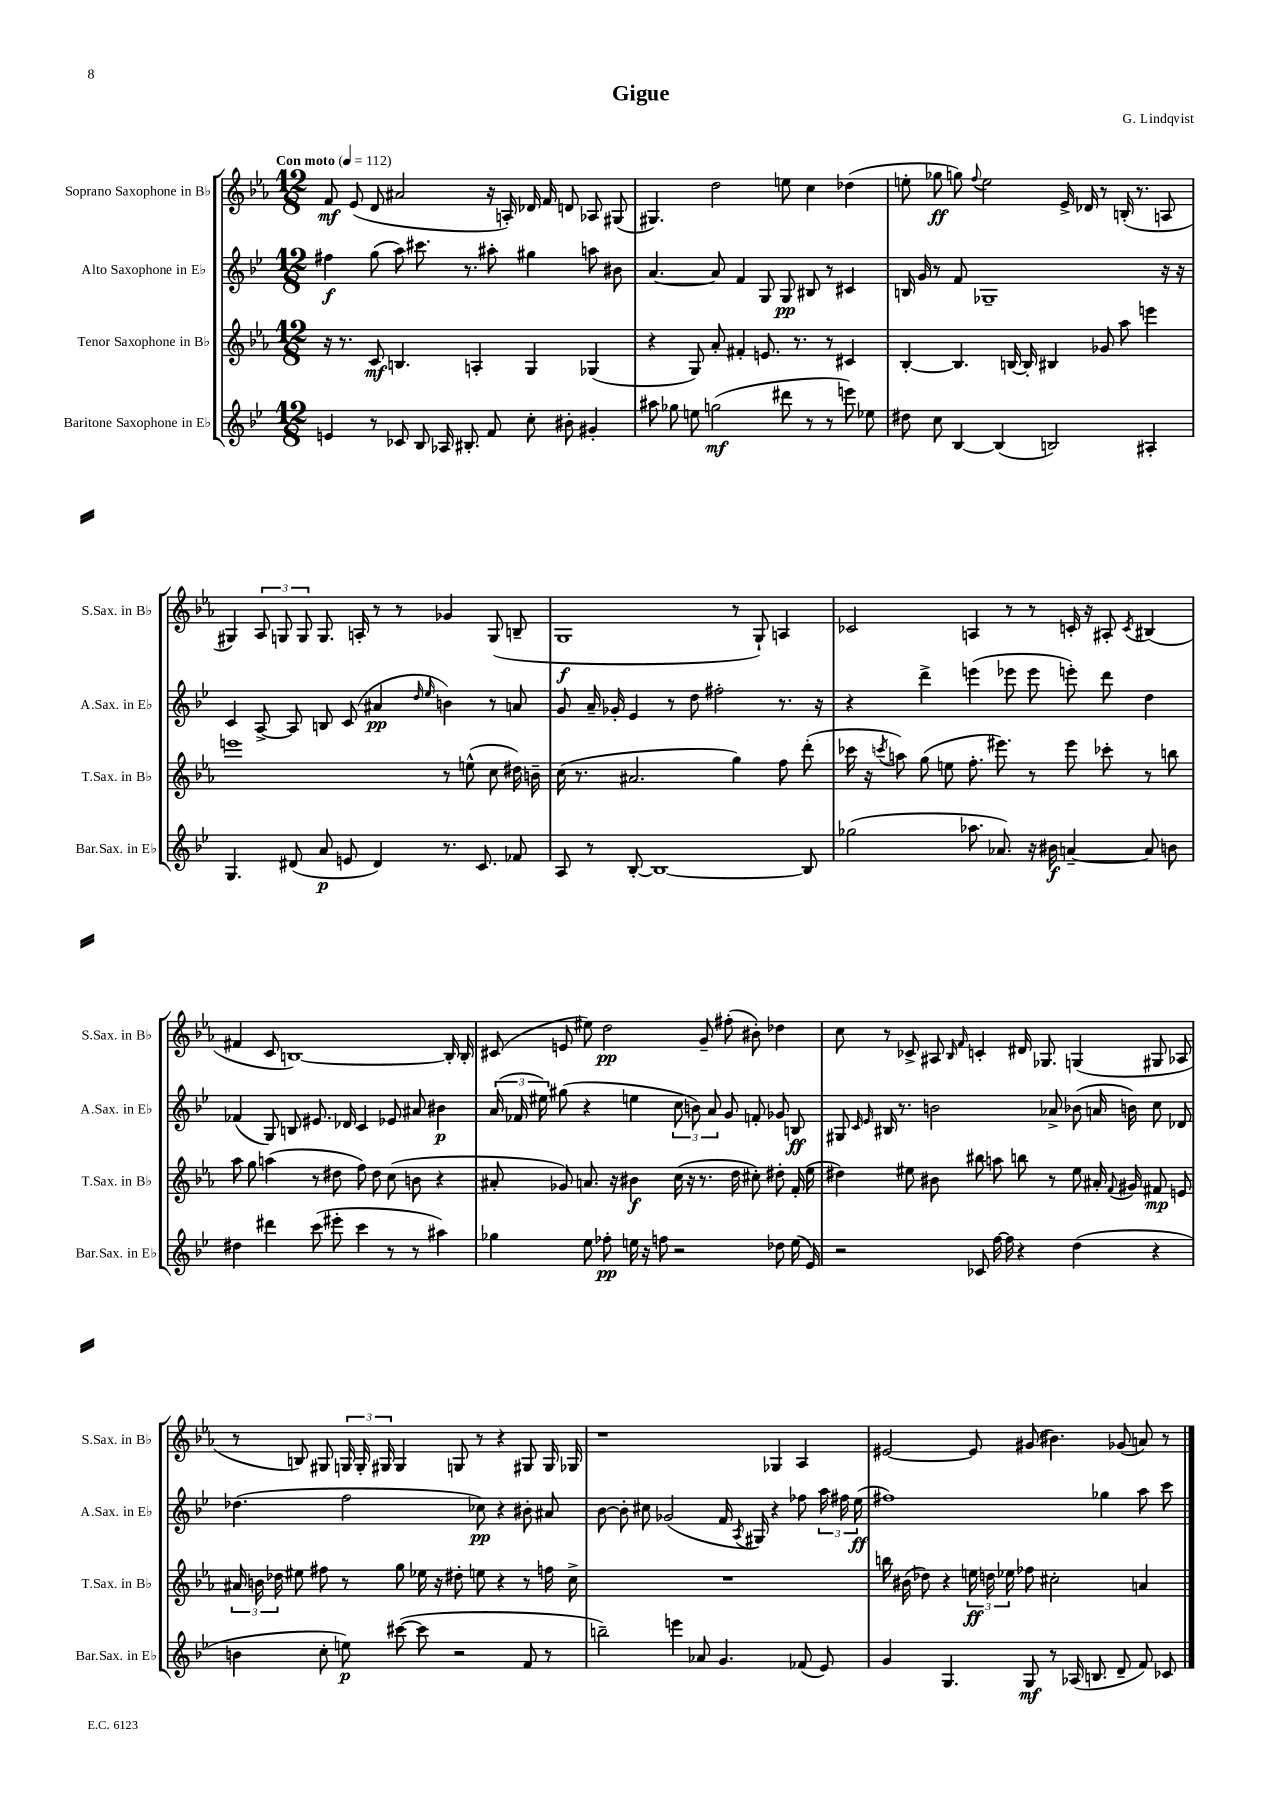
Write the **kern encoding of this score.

**kern	**kern	**kern	**kern
*staff4	*staff3	*staff2	*staff1
*clefG2	*clefG2	*clefG2	*clefG2
*k[b-e-]	*k[b-e-a-]	*k[b-e-]	*k[b-e-a-]
*M12/8	*M12/8	*M12/8	*M12/8
*MM112	*MM112	*MM112	*MM112
4e	16r	4ff#	8f
.	8.r	.	.
.	.	.	(8e-
8r	8c	(8gg	8d
8c-	4.B	8aa)	2a#
8B-	.	8.ccc#	.
16A-	.	.	.
8.B#'	.	8.r	.
.	4A'	.	.
8f	.	8aa#'	16r
.	.	.	16A')
8cc'	4G	4gg#	16d-
.	.	.	16f
8b#'	.	.	8d
4g#'	(4G-	8aa	8A-
.	.	8b#	(8G#
=	=	=	=
8aa#	4r	[4.a	4.G#)
8gg-	.	.	.
8ee	8G)	.	.
(2gg	8a-'	8a]	2dd
.	4f#'	4f	.
.	8.e	8G	.
8ddd#	.	8G	8ee
.	8.r	.	.
8r	.	8B#	4cc
8r	8r	8r	.
8eee)	4c#	4c#	(4dd-
8ee-	.	.	.
=	=	=	=
8dd#	[4B-'	16B	8ee'
.	.	16g	.
8cc	.	8r	8gg-
[4B-	4.B-]	8f	8gg)
.	.	.	8qqff
.	.	1G-~	2ee
(4B-]	.	.	.
.	[16B	.	.
.	16B']	.	.
2B)	4B#	.	.
.	.	.	16e-^
.	.	.	16d-
.	8g-	.	8r
.	8aa-	.	(16B'
.	.	.	8.r
4A#'	4eee	.	.
.	.	16r	8A
.	.	16r	.
=	=	=	=
4.G	1eee	4c	4G#)
.	.	[8A^	12A-
.	.	.	12G
(8d#	.	8A]	.
.	.	.	12G
8a	.	8B	8.G
8e	.	(8c	.
.	.	.	16A'
4d#)	.	4a#	8r
.	.	.	8r
.	.	16qqdd	.
.	.	16qqee-	.
8.r	8r	4b)	4g-
.	(8ee^^	.	.
8.c	.	.	.
.	8cc	8r	(8G
8f-	16dd#)	8a	8B~
.	16b~	.	.
=	=	=	=
8A	(16cc	8g	1G
.	8.r	.	.
8r	.	16a~	.
.	.	16g-'	.
[8B-'	2.a#	4e-	.
1B-_	.	.	.
.	.	8r	.
.	.	8dd	.
.	.	2ff#'	.
.	4gg)	.	8r
.	.	.	8G`)
.	8ff	8.r	4A
8B-]	(8ddd'	.	.
.	.	16r	.
=	=	=	=
(2gg-	16ccc-	4r	2c-
.	16r	.	.
.	8qccc	.	.
.	8aa)	.	.
.	(8gg	4ddd^	.
.	8ee	.	.
8.aa-	8.ff'	(4eee	4A
8.a-)	8.eee#)	.	.
.	.	8eee-	8r
16r	8r	8eee-	8r
16b#	.	.	.
[4a~	8eee#	8eee')	16c'
.	.	.	16r
.	8ccc-'	8ddd	8A#'
.	.	.	8qc
8a]	8r	4dd	(4B#
8b	8bb	.	.
=	=	=	=
4dd#	8aa-	(4f-	4f#
.	8gg	.	.
4ddd#	(4aa	8G)	8c
.	.	8B	[1B)
(8ccc	8r	8.e#	.
8eee#'	8dd#	.	.
.	.	16d-	.
4ccc	8ff)	4c	.
.	8dd#	.	.
8r	(8cc	8e-	.
8r	8b	8a#	.
4aa#)	4r	4b#	.
.	.	.	16B']
.	.	.	16B'
=	=	=	=
4gg-	8a#'	(24a	(8c#
.	.	24f-	.
.	.	24ee#)	.
.	8g-)	(8gg#	8e
8ee-	8.a	4r	8ee#)
8ff-'	.	.	2dd
.	16r	.	.
16ee	4b#	4ee	.
16r	.	.	.
8ff	.	.	.
2r	(16cc	12cc	.
.	16r	.	.
.	.	12b)	.
.	8.r	.	8g~
.	.	12a	.
.	.	8g	(8ff#'
.	16dd	.	.
.	8cc#')	8f'	8b#')
8dd-	8dd#'	8g-	4dd-
(16ee	(16f'	8B	.
16e-)	16ee-	.	.
=	=	=	=
2r	4dd#)	8G#	8cc
.	.	16qqc	.
.	.	16qqe-	.
.	.	16B#	8r
.	.	8.r	.
.	8ee#	.	8c-^
.	8b#	2b	8A#
.	.	.	16qqB-
.	.	.	16qqf
8c-	8bb#	.	4c'
[16ff	8aa	.	.
16ff]	.	.	.
4r	8bb	.	16d#
.	.	.	8.G-
.	8r	8a-^	.
(4dd	8ee#	(8b-	(4G
.	16a#'	16a	.
.	8qqf	.	.
.	16g#	16b)	.
4r	8f#	8cc	8G#
.	8e	8d-	8A-
=	=	=	=
4b	24a#	(4.dd-	8r
.	24b	.	.
.	24dd-	.	.
.	8ee#	.	8B)
8cc'	8ff#	.	8G#
8ee)	8r	2ff	24G
.	.	.	24G'
.	.	.	24G#
([8ccc#	8gg	.	4G#
8ccc#]	16ee-	.	.
.	16r	.	.
2r	8dd#'	.	8G
.	8ee	8cc-)	8r
.	4r	4r	4r
8f	8r	8b#'	8G#
8r	16ff	8a#	16G#
.	16cc^	.	16G-
=	=	=	=
2bb~)	1.r	[8b-	1r
.	.	8b-']	.
.	.	8cc#	.
.	.	(2g-	.
4eee	.	.	.
8a-	.	.	.
4.g	.	16f	.
.	.	8qA	.
.	.	16G#)	.
.	.	4r	4G-
(8f-	.	8ff-	4A-
8e-)	.	24aa	.
.	.	24ff#	.
.	.	(24ee-	.
=	=	=	=
4g	16bb	1ff#)	[2e#
.	(16b#	.	.
.	8dd-)	.	.
4.G	4r	.	.
.	24ee	.	8e#]
.	24dd	.	.
.	24ee-	.	.
8G	8ff-	.	(8g#
8r	2cc#'	.	4.b#)
(16A-	.	.	.
8.B	.	.	.
.	.	4gg-	.
8d~	.	.	(8g-
8f)	4a	8aa	8a)
8c-	.	8ccc	8r
==	==	==	==
*-	*-	*-	*-
